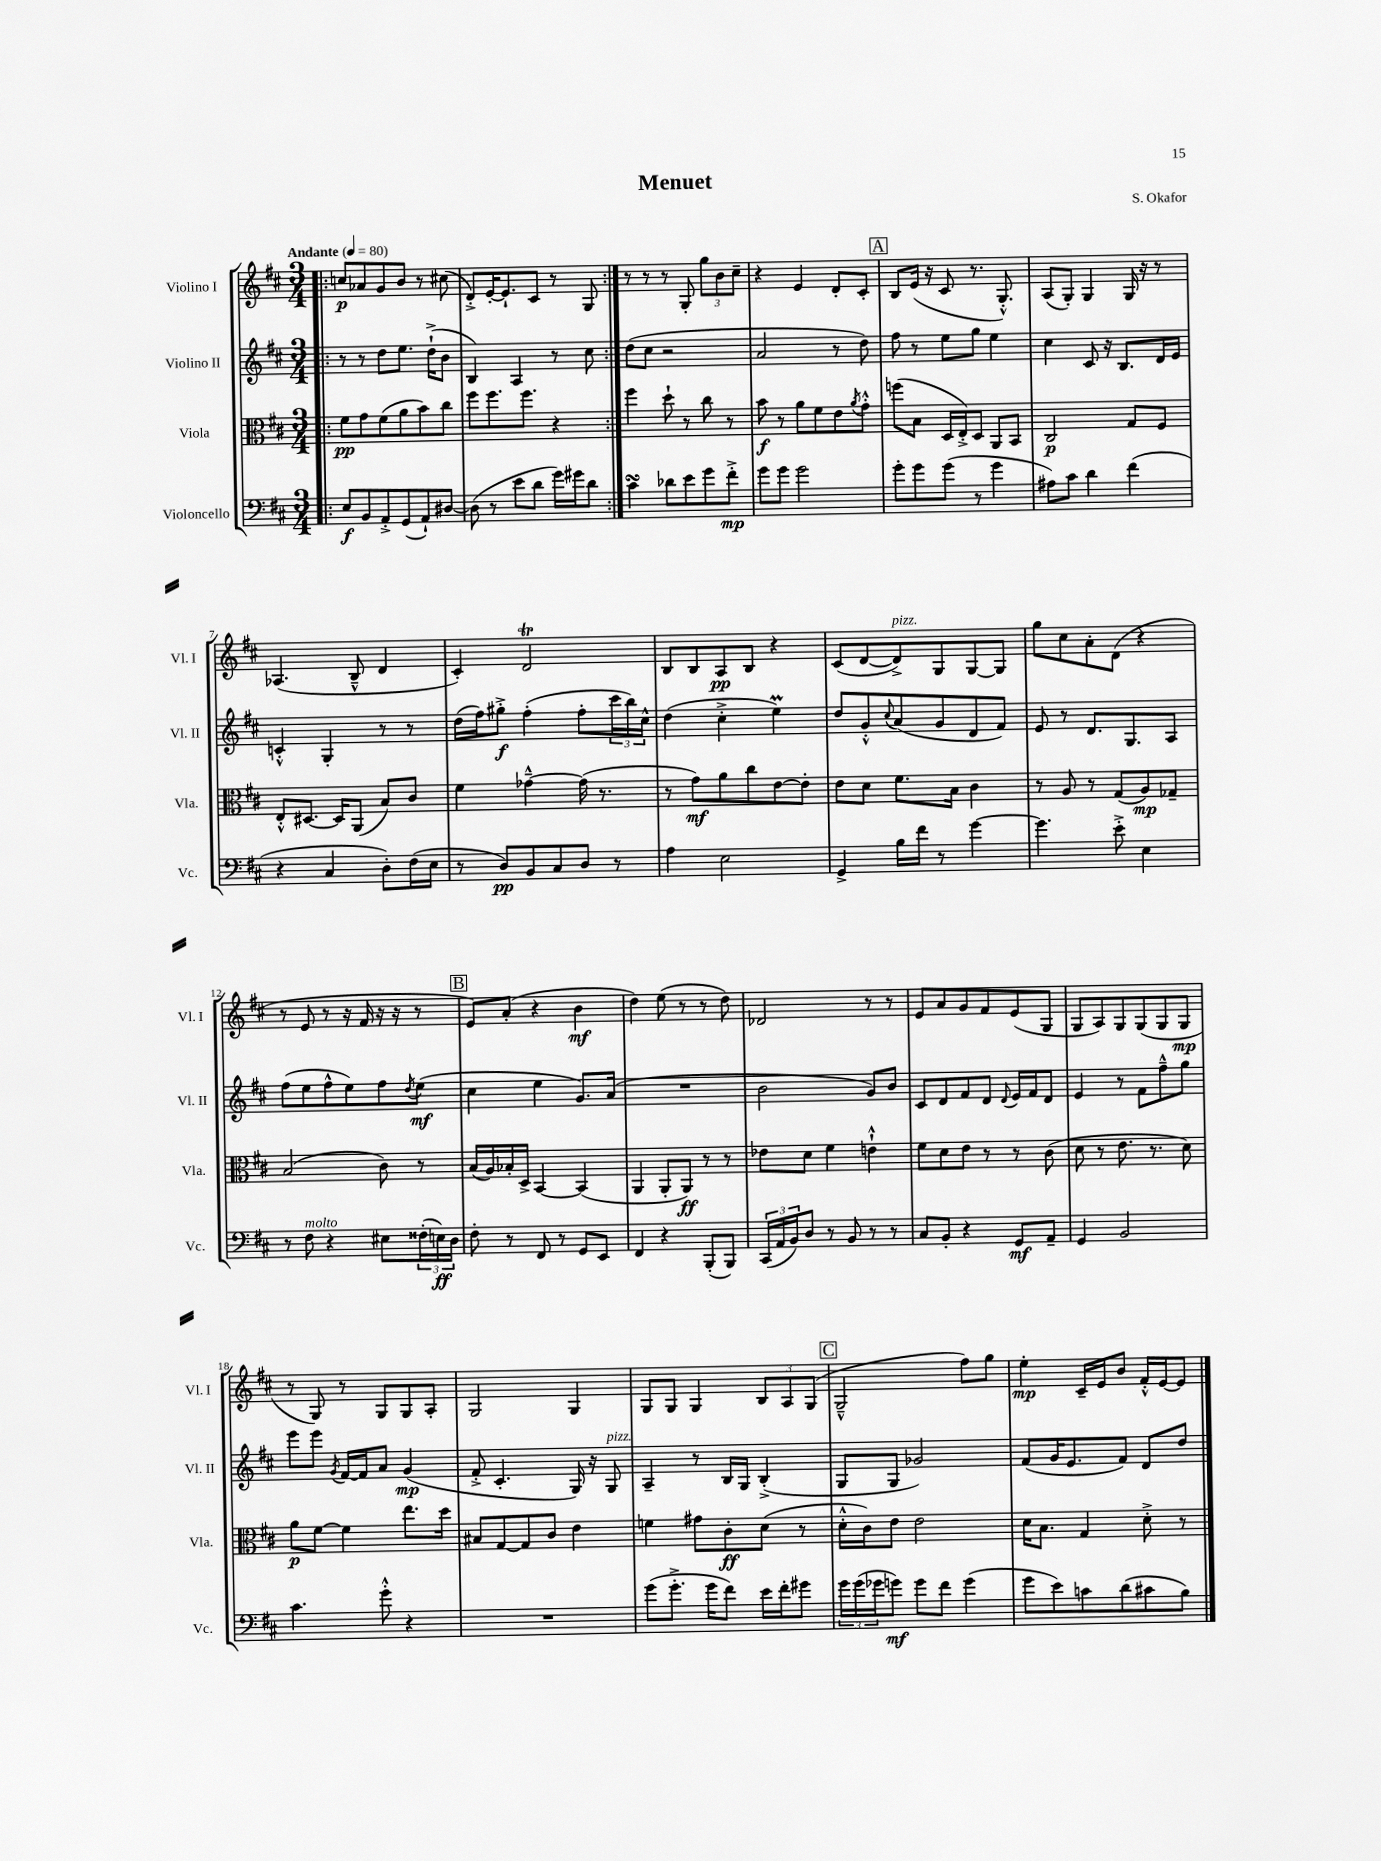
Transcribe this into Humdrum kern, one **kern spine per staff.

**kern	**dynam	**kern	**dynam	**kern	**dynam	**kern	**dynam
*part4	*part4	*part3	*part3	*part2	*part2	*part1	*part1
*staff4	*staff4	*staff3	*staff3	*staff2	*staff2	*staff1	*staff1
*I"Violoncello	*	*I"Viola	*	*I"Violino II	*	*I"Violino I	*
*I'Vc.	*	*I'Vla.	*	*I'Vl. II	*	*I'Vl. I	*
*clefF4	*	*clefC3	*	*clefG2	*	*clefG2	*
*k[f#c#]	*	*k[f#c#]	*	*k[f#c#]	*	*k[f#c#]	*
*M3/4	*	*M3/4	*	*M3/4	*	*M3/4	*
*MM80	*	*MM80	*	*MM80	*	*MM80	*
=1!|:	=1!|:	=1!|:	=1!|:	=1!|:	=1!|:	=1!|:	=1!|:
!	!	!	!	!	!	!LO:TX:a:B:t=Andante	!
8E/L	f	8f#\L	pp	8r	.	8ccn/L	p
8BB/	.	8g\	.	8r	.	8a-X/	.
8AA'^/	.	(8f#\	.	8dd\L	.	8g/	.
(8GG/	.	8a\	.	8.ee\J	.	8b/J	.
8AA`/)	.	8b\)	.	.	.	8r	.
.	.	.	.	(16dd`^\KL	.	.	.
[8D#X/J	.	8cc#\J	.	8b\J	.	(8cc#X\	.
=2	=2	=2	=2	=2	=2	=2	=2
(8D#\]	.	8ff#\L	.	4B/)	.	8d'^/L)	.
8r	.	8.ff#\	.	.	.	[16e'/K	.
.	.	.	.	.	.	8.e`/]	.
8e\L	.	.	.	4A/	.	.	.
.	.	8.ff#\J	.	.	.	.	.
8d\J	.	.	.	.	.	8c#/J	.
16g\LL)	.	4r	.	8r	.	8r	.
16g#X\J	.	.	.	.	.	.	.
8d\J	.	.	.	8cc#\	.	8G/	.
=3:|!	=3:|!	=3:|!	=3:|!	=3:|!	=3:|!	=3:|!	=3:|!
4c#sSsS\	.	4ff#\	.	(8dd\L	.	8r	.
.	.	.	.	8cc#\J	.	8r	.
8d-X\L	.	8dd`\	.	2r	.	8r	.
8e\	.	8r	.	.	.	8G'/	.
8g\	.	8cc#\	.	.	.	12gg\L	.
.	.	.	.	.	.	12b\	.
8f#'^\J	mp	8r	.	.	.	.	.
.	.	.	.	.	.	12cc#~\J	.
=4	=4	=4	=4	=4	=4	=4	=4
8g\L	.	8b\	f	2a/	.	4r	.
8g\J	.	8r	.	.	.	.	.
2g\	.	8a\L	.	.	.	4e/	.
.	.	8f#\	.	.	.	.	.
.	.	8e\	.	8r	.	8d'/L	.
.	.	8qa/	.	.	.	.	.
.	.	8g'^^\J	.	8dd\)	.	8c#'/J	.
!!LO:REH:place=s1:t=A
=5	=5	=5	=5	=5	=5	=5	=5
8g'\L	.	(8ffn\L	.	8ff#\	.	8B/L	.
8g\	.	8B\J	.	8r	.	(16e/Jk	.
.	.	.	.	.	.	16r	.
(8g\J	.	16D/LL	.	8ee\L	.	8c#/	.
.	.	16E'^/J)	.	.	.	.	.
8r	.	8D/J	.	8gg\J	.	8.r	.
4g\	.	8AA/L	.	4ee\	.	.	.
.	.	.	.	.	.	8.G'^^/)	.
.	.	8BB/J	.	.	.	.	.
=6	=6	=6	=6	=6	=6	=6	=6
8A#X\L)	.	2C#/	p	4cc#\	.	(8A/L	.
8c#\J	.	.	.	.	.	8G'/J)	.
4d\	.	.	.	8c#/	.	4G/	.
.	.	.	.	16r	.	.	.
.	.	.	.	8.B/L	.	.	.
(4f#\	.	8G/L	.	.	.	16G/	.
.	.	.	.	.	.	16r	.
.	.	8F#/J	.	16d/L	.	8r	.
.	.	.	.	16e/JJ	.	.	.
!!LO:LB:g=z
=7	=7	=7	=7	=7	=7	=7	=7
4r	.	8E'^^/L	.	4cn'^^/	.	(4.A-X/	.
.	.	[8.D#X/J	.	.	.	.	.
4C#/	.	.	.	4G'/	.	.	.
.	.	16D#/KL]	.	.	.	.	.
.	.	(8AA/J	.	.	.	8B~^^/	.
8D'\L)	.	8B/L)	.	8r	.	4d/	.
(16F#\L	.	8c#/J	.	8r	.	.	.
16E\JJ	.	.	.	.	.	.	.
=8	=8	=8	=8	=8	=8	=8	=8
8r	.	4f#\	.	(16dd\LL	.	4c#'/)	.
.	.	.	.	16ff#\J)	.	.	.
8D/L)	pp	.	.	8gg#X'^\J	f	.	.
8BB/	.	[4g-X~^^\	.	(4ff#'\	.	2dT/	.
8C#/	.	.	.	.	.	.	.
8D/J	.	(16g-\]	.	8ff#'\L	.	.	.
.	.	8.r	.	.	.	.	.
8r	.	.	.	24ccc#\L	.	.	.
.	.	.	.	24bb\)	.	.	.
.	.	.	.	24cc#^^\JJ	.	.	.
=9	=9	=9	=9	=9	=9	=9	=9
4A\	.	8r	.	(4dd\	.	8B/L	.
.	.	8g\L)	mf	.	.	8B/	.
2E\	.	8a\	.	4cc#'^\	.	8A/	pp
.	.	8cc#\	.	.	.	8B/J	.
.	.	[8e\	.	4eeM\)	.	4r	.
.	.	8e'\J]	.	.	.	.	.
=10	=10	=10	=10	=10	=10	=10	=10
4GG^/	.	8e\L	.	8dd/L	.	(8c#/L	.
.	.	8d\J	.	8g'^^/	.	[8d/	.
.	.	.	.	8qqcc#/	.	.	.
!	!	!	!	!	!	!LO:TX:a:i:t=pizz.	!
16B\LL	.	8.f#\L	.	(8a/	.	8d^/])	.
16f#\JJ	.	.	.	.	.	.	.
8r	.	.	.	8g/	.	8G/	.
.	.	16B\Jk	.	.	.	.	.
[4g\	.	4c#\	.	8d/	.	[8G/	.
.	.	.	.	8f#/J)	.	8G/J]	.
=11	=11	=11	=11	=11	=11	=11	=11
4.g\]	.	8r	.	8e/	.	8gg\L	.
.	.	8A/	.	8r	.	8cc#\	.
.	.	8r	.	8.d/L	.	8a'\	.
8e'^\	.	(8G/L	.	.	.	(8d\J	.
.	.	.	.	8.G/	.	.	.
4E\	.	8A/)	mp	.	.	4r	.
.	.	8G-X~/J	.	8A/J	.	.	.
!!LO:LB:g=z
=12	=12	=12	=12	=12	=12	=12	=12
8r	.	(2B/	.	(8ff#\L	.	8r	.
!LO:TX:a:i:t=molto	!	!	!	!	!	!	!
8F#\	.	.	.	8ee\	.	8e/	.
4r	.	.	.	8ff#^^\	.	8r	.
.	.	.	.	8ee\)	.	16r	.
.	.	.	.	.	.	16f#/	.
8E#X\L	.	8c#\)	.	8ff#\	.	16r	.
.	.	.	.	.	.	16r	.
.	.	.	.	8qdd/	.	.	.
(24F##X'\L	.	8r	.	(8ee\J	mf	8r	.
24En\)	ff	.	.	.	.	.	.
24D\JJ	.	.	.	.	.	.	.
!!LO:REH:place=s1:t=B
=13	=13	=13	=13	=13	=13	=13	=13
8F#'\	.	(16B/LL	.	4cc#\	.	8e/L)	.
.	.	16A/)	.	.	.	.	.
8r	.	16B-X'/	.	.	.	(8a'/J	.
.	.	16D^/JJ	.	.	.	.	.
8FF#/	.	[4BB/	.	4ee\	.	4r	.
8r	.	.	.	.	.	.	.
8GG/L	.	(4BB/]	.	8.g/L)	.	4b\	mf
8EE/J	.	.	.	.	.	.	.
.	.	.	.	(16a/Jk	.	.	.
=14	=14	=14	=14	=14	=14	=14	=14
4FF#/	.	4AA/	.	2.r	.	4dd\)	.
4r	.	8AA'/L	.	.	.	(8ee\	.
.	.	8AA/J)	ff	.	.	8r	.
(8BBB'/L	.	8r	.	.	.	8r	.
8BBB/J)	.	8r	.	.	.	8dd\)	.
=15	=15	=15	=15	=15	=15	=15	=15
(24CC#/LL	.	8e-X\L	.	2b\	.	2d-X/	.
24AA/	.	.	.	.	.	.	.
24BB/J)	.	.	.	.	.	.	.
8D/J	.	8d\J	.	.	.	.	.
8r	.	4f#\	.	.	.	.	.
8BB/	.	.	.	.	.	.	.
8r	.	4en`^^\	.	8g/L)	.	8r	.
8r	.	.	.	8b/J	.	8r	.
=16	=16	=16	=16	=16	=16	=16	=16
8C#/L	.	8f#\L	.	8c#/L	.	8e/L	.
8BB'/J	.	8d\	.	8d/	.	8a/	.
4r	.	8e\J	.	8f#/	.	8g/	.
.	.	8r	.	8d/J	.	8f#/	.
.	.	.	.	8qqd/	.	.	.
8GG/L	mf	8r	.	16e/LL	.	(8e/	.
.	.	.	.	16f#/J	.	.	.
8AA~/J	.	(8c#\	.	8d/J	.	8G/J	.
=17	=17	=17	=17	=17	=17	=17	=17
4GG/	.	8d\	.	4e/	.	8G/L	.
.	.	8r	.	.	.	8A/)	.
2BB/	.	8.e\	.	8r	.	8G/	.
.	.	.	.	8f#\L	.	(8G/	.
.	.	8.r	.	.	.	.	.
.	.	.	.	8ff#~^^\	.	8G/	.
.	.	8d\)	.	8gg\J	.	8G/J	mp
!!LO:LB:g=z
=18	=18	=18	=18	=18	=18	=18	=18
4.c#\	.	8a\L	p	8eee\L	.	8r	.
.	.	[8f#\J	.	8eee\J	.	8G/)	.
.	.	.	.	8qg/	.	.	.
.	.	4f#\]	.	[16f#/LL	.	8r	.
.	.	.	.	16f#/J]	.	.	.
8g'^^\	.	.	.	8a/J	.	8G/L	.
4r	.	8.ee\L	.	(4g/	mp	8G/	.
.	.	.	.	.	.	8A'/J	.
.	.	16dd\Jk	.	.	.	.	.
=19	=19	=19	=19	=19	=19	=19	=19
2.r	.	8B#X/L	.	8f#'^/	.	2G/	.
.	.	[8G/	.	4.c#'/	.	.	.
.	.	8G/]	.	.	.	.	.
.	.	8c#/J	.	.	.	.	.
.	.	4e\	.	16G/)	.	4G/	.
.	.	.	.	16r	.	.	.
!	!	!	!	!LO:TX:a:i:t=pizz.	!	!	!
.	.	.	.	8G/	.	.	.
=20	=20	=20	=20	=20	=20	=20	=20
(8g\L	.	4fn\	.	4A~/	.	8G/L	.
8.g'^\J	.	.	.	.	.	8G/J	.
.	.	8g#X\L	.	8r	.	4G/	.
16g\KL	.	.	.	.	.	.	.
8f#\J)	.	8c#'\	ff	16B/LL	.	.	.
.	.	.	.	16G/JJ	.	.	.
16e\LL	.	(8d\J	.	(4B'^/	.	12B/L	.
16f#'\J	.	.	.	.	.	.	.
.	.	.	.	.	.	12A/	.
8g#X\J	.	8r	.	.	.	.	.
.	.	.	.	.	.	(12G/J	.
!!LO:REH:place=s1:t=C
=21	=21	=21	=21	=21	=21	=21	=21
24g\LL	.	16d'^^\LL	.	8G/L	.	2G~^^/	.
(24g\	.	.	.	.	.	.	.
.	.	16c#\J)	.	.	.	.	.
24g-X\J	.	.	.	.	.	.	.
8gn\J)	mf	8e\J	.	8G/J	.	.	.
8g\L	.	2e\	.	2g-X/)	.	.	.
8f#\J	.	.	.	.	.	.	.
(4g\	.	.	.	.	.	8ff#\L)	.
.	.	.	.	.	.	8gg\J	.
=22	=22	=22	=22	=22	=22	=22	=22
8g\L	.	16d\KL	.	(8f#/L	.	4ee'\	mp
.	.	8.B\J	.	.	.	.	.
8e\)	.	.	.	16g/K	.	.	.
.	.	.	.	8.e/	.	.	.
8cn\	.	4G/	.	.	.	16c#~/LL	.
.	.	.	.	.	.	16e/J	.
(8d\	.	.	.	8f#/J)	.	8b/J	.
8c#X\	.	8d'^\	.	8d/L	.	16f#'^^/LL	.
.	.	.	.	.	.	[16e/J	.
8B\J)	.	8r	.	8dd/J	.	8e/J]	.
==	==	==	==	==	==	==	==
*-	*-	*-	*-	*-	*-	*-	*-
